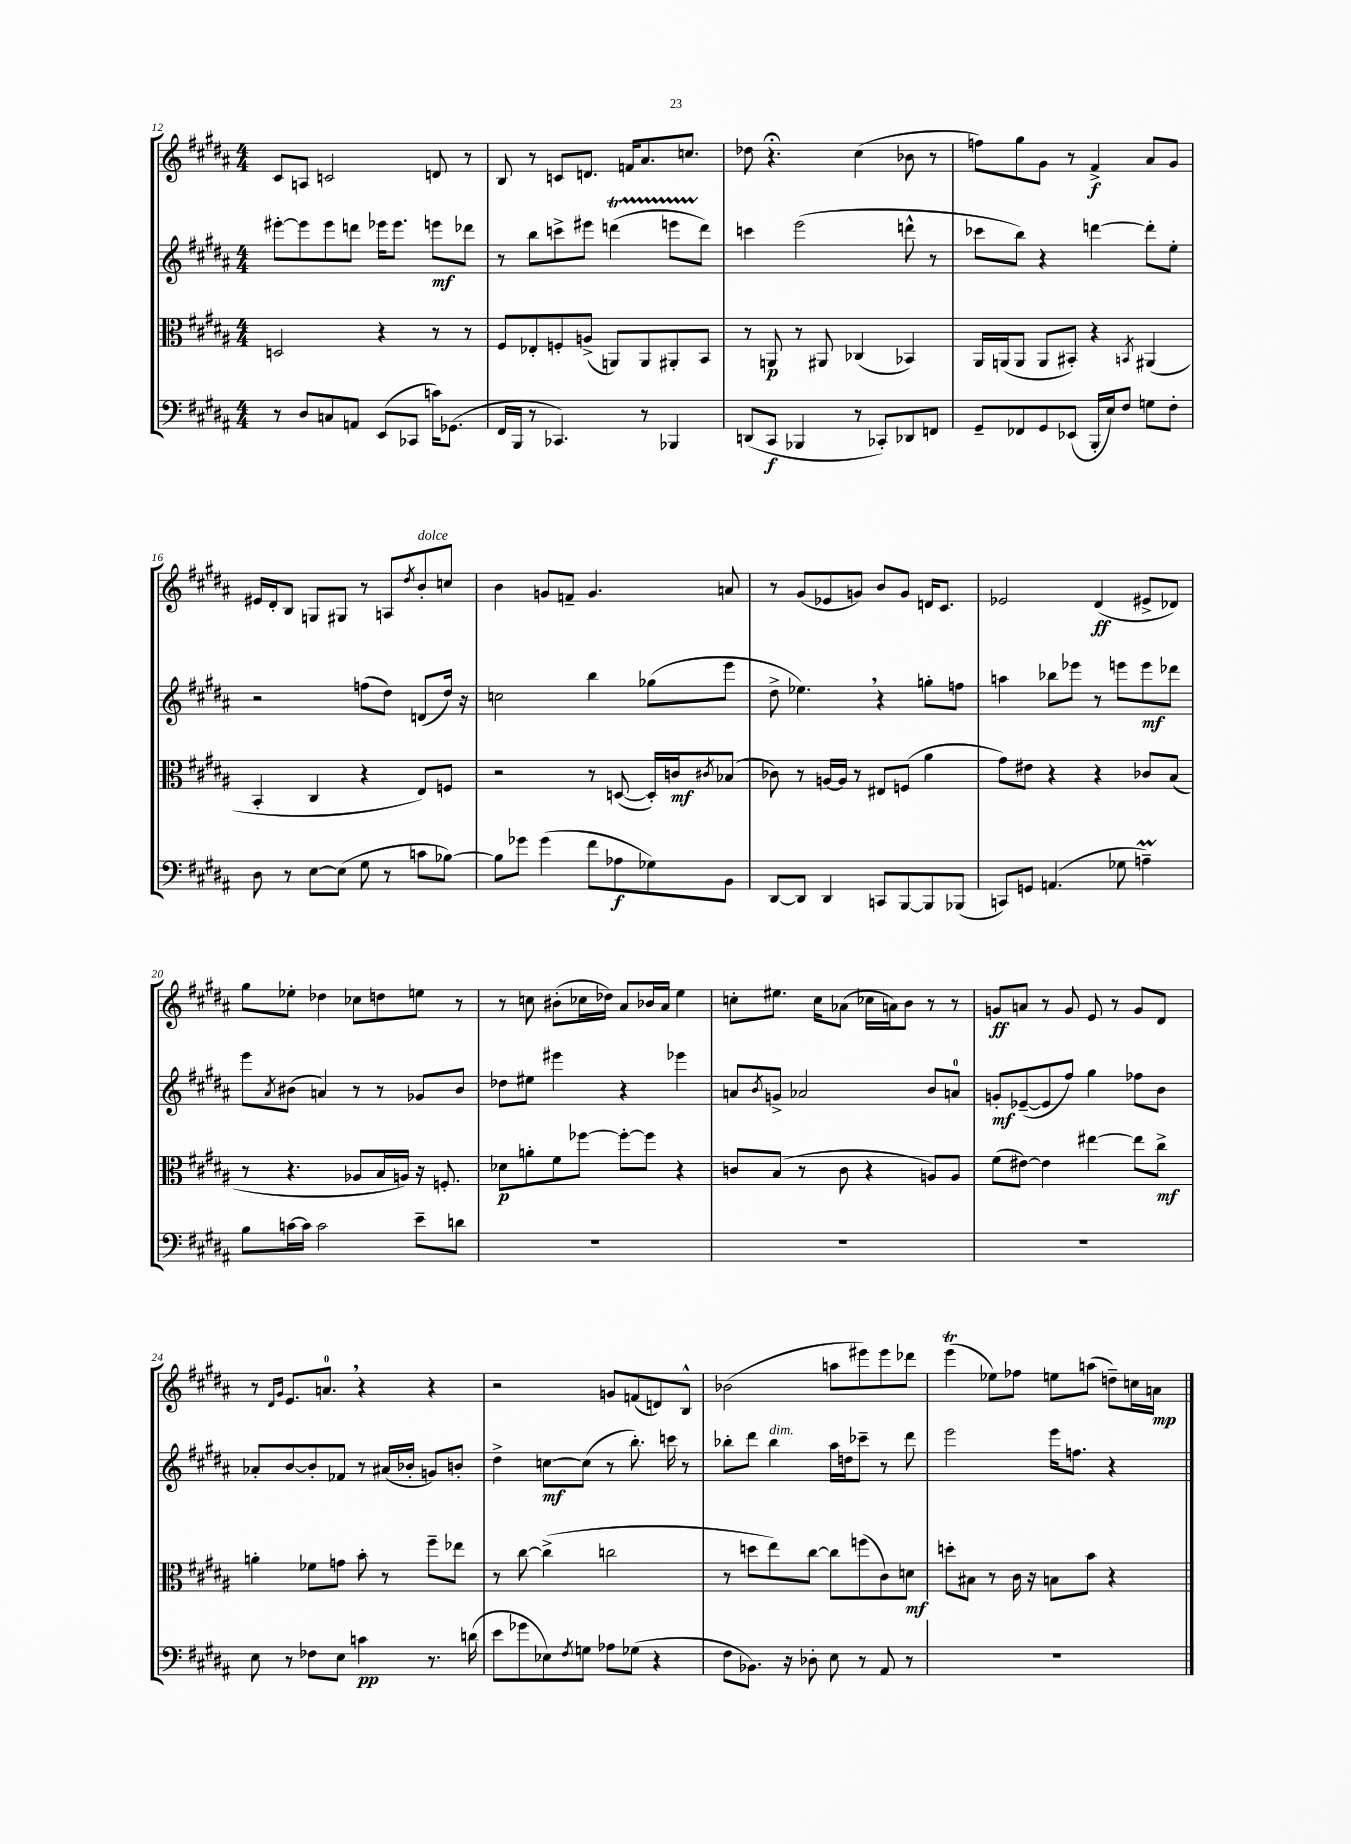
<<
\new StaffGroup <<
\new Staff = "s0" {
    \clef treble \key b \major \numericTimeSignature \time 4/4
    cis'8 a8 c'2 d'8 r8 |
    b8 r8 c'8 d'8. f'16 ais'8. c''8. |
    des''8 r4.\fermata cis''4( bes'8 r8 |
    f''8) gis''8 gis'8 r8 fis'4->\f ais'8 gis'8 |
    eis'16 dis'16-. b8 g8 gis8 r8 a8 \acciaccatura { dis''8 } b'8-.^\markup { \italic "dolce" } c''8 |
    b'4 g'8 f'8-- g'4. a'8 |
    r8 gis'8( ees'8 g'8) b'8 g'8 d'16 cis'8. |
    ees'2 dis'4\ff( eis'8-> des'8) |
    gis''8 ees''8-. des''4 ces''8 d''8 e''8 r8 |
    r8 c''8 bis'8-.( ces''16 des''16) ais'8 bes'16 ais'16 e''4 |
    c''8-. eis''8. c''16 aes'8( ces''16 a'16) b'8 r8 r8 |
    g'8\ff a'8 r8 g'8 e'8 r8 g'8 dis'8 |
    r8 \grace { dis'16 gis'16 } e'8. a'8.-0 \breathe r4 r4 |
    r2 g'8 f'8( d'8) b8-^ |
    bes'2( a''8 eis'''8) eis'''8 des'''8 |
    e'''4\trill( ees''8) fes''8 e''8 a''8( d''8--) c''16 a'16\mp \bar "|." |
}
\new Staff = "s1" {
    \clef treble \key b \major \numericTimeSignature \time 4/4
    eis'''8~-. eis'''8 eis'''8 d'''8 ees'''16 ees'''8. e'''8\mf des'''8 |
    r8 b''8 c'''8-> eis'''8 d'''4\startTrillSpan( e'''8 d'''8\stopTrillSpan) |
    c'''4 e'''2( d'''8-^ r8 |
    ces'''8 b''8) r4 d'''4~ d'''8-. e''8-. |
    r2 f''8( dis''8) d'8( dis''16) r16 |
    c''2 b''4 ges''8( e'''8 |
    dis''8-> ees''4.) \breathe r4 g''8-. f''8 |
    a''4 bes''8 ees'''8 r8 e'''8 e'''8\mf des'''8 |
    e'''8 \acciaccatura { ais'8 } bis'8( a'4) r8 r8 ges'8 bis'8 |
    des''8 eis''8 eis'''4 r4 ees'''4 |
    a'8 \acciaccatura { b'8 } g'8-> aes'2 b'8 a'8-0 |
    g'8-.\mf ees'8~--( ees'8 fis''8) gis''4 fes''8 b'8 |
    aes'8-. b'8~ b'8-. fes'8 r8 ais'16( bes'16-. g'8) b'8-. |
    dis''4-> c''8~\mf c''8( r8 b''8.-.) c'''16 r8 |
    bes''8-. dis'''8 bes''4^\markup { \italic "dim." } ais''16 d''16 ces'''8-- r8 dis'''8 |
    e'''2 e'''16 f''8. r4 \bar "|." |
}
\new Staff = "s2" {
    \clef alto \key b \major \numericTimeSignature \time 4/4
    d2 r4 r8 r8 |
    fis8 ees8-. f8-. a8->( a,8) a,8 ais,8-. b,8 |
    r8 a,8\p r8 ais,8 ces4( bes,4) |
    ais,16 a,16( a,8 a,8 bis,8-.) r4 \acciaccatura { b,8 } ais,4( |
    b,4-. cis4 r4 e8) f8 |
    r2 r8 d8~( d16-.) c'16\mf \acciaccatura { cis'8 } bes8( |
    ces'8) r8 a16~ a16 r8 eis8 f8( ais'4 |
    gis'8) eis'8 r4 r4 ces'8 b8( |
    r8 r4. aes8 b16 a16) r16 f8.-. |
    des'8\p a'8-. fis'8 fes''8~ fes''8~-. fes''8 r4 |
    c'8 b8( r8 c'8 r4 a8) a8 |
    fis'8( eis'8~) eis'4 eis''4~ eis''8 cis''8->\mf |
    a'4-. fes'8 g'8 b'8-. r8 fis''8-- ees''8 |
    r8 cis''8~ cis''4->( c''2 |
    r8 d''8 e''8) cis''8~ cis''8 f''8( cis'8) d'8\mf |
    d''8-. bis8 r8 cis'16 r16 b8 b'8 r4 \bar "|." |
}
\new Staff = "s3" {
    \clef bass \key b \major \numericTimeSignature \time 4/4
    r8 dis8 c8 a,8 e,8( ces,8 c'16) ges,8.( |
    fis,16 b,,16 r8 ces,4.) r8 bes,,4 |
    d,8( cis,8\f bes,,4 r8 ces,8-.) des,8 f,8 |
    gis,8-- fes,8 gis,8 ees,8( b,,16-. e16) fis8 g8 fis8-. |
    dis8 r8 e8~ e8( gis8 r8 c'8 bes8~) |
    bes8 ges'8 ges'4( fis'8 aes8\f ges8) b,8 |
    dis,8~ dis,8 dis,4 c,8 b,,8~ b,,8 bes,,8( |
    c,8) g,8 a,4.( ges8 a4--\prall) |
    b8 c'16~ c'16 c'2 e'8-- d'8 |
    R1 |
    R1 |
    R1 |
    e8 r8 fes8 e8 c'4\pp r8. d'16( |
    e'8 ges'8 ees8) \acciaccatura { fis8 } g8 aes8 ges8( r4 |
    fis8 bes,8.) r16 des8-. e8 r8 ais,8 r8 |
    R1 \bar "|." |
}
>>
>>
\layout { \context { \Score currentBarNumber = #12 } }
